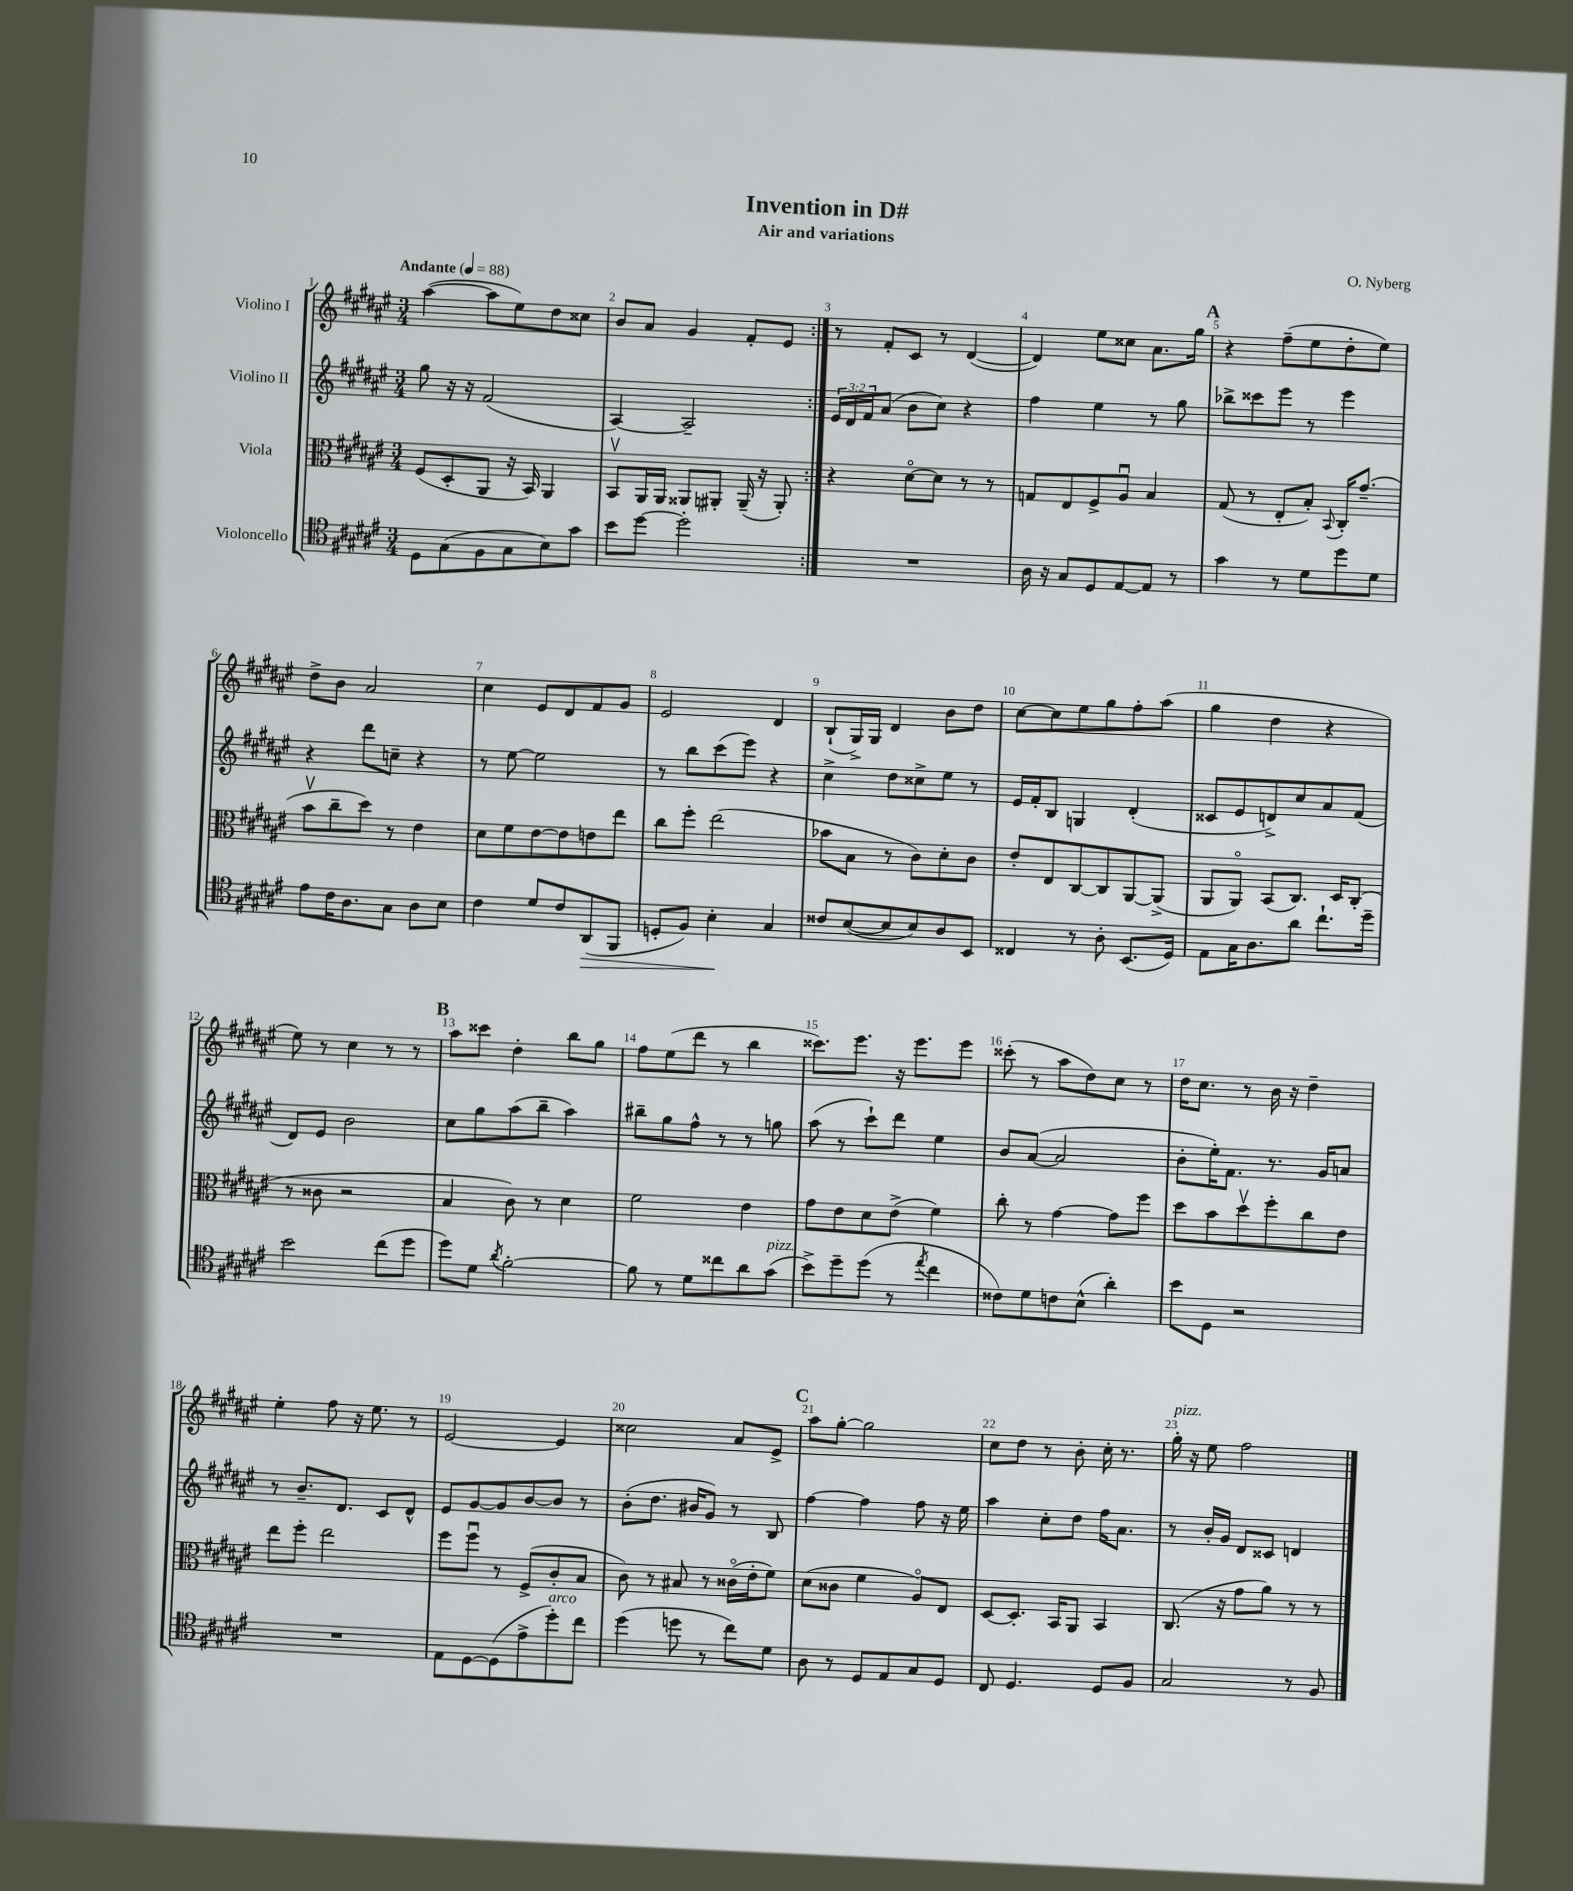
\header { title = "Invention in D#" composer = "O. Nyberg" subtitle = "Air and variations" }
<<
\new StaffGroup <<
\new Staff = "s0" \with { instrumentName = "Violino I" } {
    \clef treble \key fis \major \numericTimeSignature \time 3/4 \tempo "Andante" 4 = 88
    \repeat volta 2 { ais''4~( ais''8 eis''8) dis''8 cisis''8 |
    b'8 ais'8 gis'4 fis'8-. eis'8 | }
    r8 fis'8-. cis'8 r8 dis'4~( |
    dis'4) eis''8 cisis''8 ais'8. gis''16 |
    \mark \markup { \bold "A" } r4 fis''8--( eis''8 dis''8-. eis''8) |
    dis''8-> b'8 ais'2 |
    cis''4 eis'8 dis'8 fis'8 gis'8 |
    eis'2 dis'4 |
    b8-!( gis16->) gis16 dis'4 b'8 dis''8 |
    cis''8~ cis''8 eis''8 gis''8 fis''8-. ais''8( |
    gis''4 dis''4 r4 |
    eis''8) r8 cis''4 r8 r8 |
    \mark \markup { \bold "B" } ais''8 cisis'''8 dis''4-. b''8 gis''8 |
    fis''8 eis''8( dis'''8 r8 b''4 |
    cisis'''8.) eis'''8. r16 eis'''8. eis'''8 |
    cisis'''8-.( r8 ais''8 dis''8) cis''8 r8 |
    dis''16 cis''8. r8 b'16 r16 dis''4-- |
    eis''4-. fis''8 r16 eis''8. r8 |
    eis'2~ eis'4 |
    cisis''2 ais'8 eis'8-> |
    \mark \markup { \bold "C" } ais''8 gis''8~-. gis''2 |
    cis''8 dis''8 r8 b'8-. cis''16-. r8. |
    gis''16-.^\markup { \italic "pizz." } r16 eis''8 fis''2 \bar "|." |
}
\new Staff = "s1" \with { instrumentName = "Violino II" } {
    \clef treble \key fis \major \numericTimeSignature \time 3/4 \override Staff.TupletNumber.text = #tuplet-number::calc-fraction-text
    \repeat volta 2 { gis''8 r16 r16 fis'2( |
    ais4~) ais2-- | }
    \tuplet 3/2 { eis'16 dis'16 fis'16 } ais'8( b'8 cis''8) r4 |
    fis''4 eis''4 r8 gis''8 |
    \mark \markup { \bold "A" } bes''8-> cisis'''8 eis'''8 r8 eis'''4 |
    r4 dis'''8 c''8-- r4 |
    r8 eis''8~ eis''2 |
    r8 b''8 cis'''8( eis'''8) r4 |
    cis''4-> dis''8 cisis''8-> eis''8 r8 |
    eis'16 fis'16-. b8 g4 dis'4-.( |
    cisis'8 eis'8 d'8->) cis''8 ais'8 fis'8( |
    dis'8) eis'8 b'2 |
    \mark \markup { \bold "B" } cis''8 gis''8 ais''8( b''8-- ais''4) |
    bis''8-- gis''8 fis''8-^ r8 r8 g''8 |
    ais''8( r8 cis'''8-!) dis'''8 eis''4 |
    b'8 ais'8~( ais'2 |
    b'8-. eis''16-.) fis'8. r8. gis'16 a'8 |
    r8 b'8.-- dis'8. cis'8 dis'8-^ |
    eis'8 gis'8~ gis'8 b'8~ b'8 r8 |
    b'8-.( dis''8. bis'16 gis'8) r8 b8 |
    \mark \markup { \bold "C" } fis''4~ fis''4 fis''8 r16 eis''16 |
    ais''4 cis''8-. dis''8 fis''16 ais'8. |
    r8 b'16-. gis'16 dis'8 cisis'8 d'4 \bar "|." |
}
\new Staff = "s2" \with { instrumentName = "Viola" } {
    \clef alto \key fis \major \numericTimeSignature \time 3/4
    \repeat volta 2 { fis8( dis8-. ais,8 r16 b,16) ais,4 |
    b,8\upbow ais,16 ais,16 aisis,8 ais,8-. ais,16--( r16 ais,8-.) | }
    r4 dis'8~\flageolet dis'8 r8 r8 |
    g8 eis8 fis8-> ais8\downbow b4 |
    \mark \markup { \bold "A" } gis8( r8 eis8-. b8-.) \appoggiatura { b,8 } cis16-. gis'8.--( |
    b'8\upbow cis''8-- dis''8) r8 eis'4 |
    dis'8 fis'8 eis'8~ eis'8 e'8 eis''8 |
    cis''8 fis''8-. eis''2( |
    bes'8 b8 r8 cis'8) dis'8-. cis'8 |
    eis'8-. eis8 cis8~ cis8 ais,8~ ais,8->( |
    ais,8 ais,8\flageolet) b,8( cis8.) dis16 cis8-.( |
    r8 cisis'8 r2 |
    \mark \markup { \bold "B" } b4 cis'8) r8 dis'4 |
    fis'2 eis'4 |
    gis'8 eis'8 dis'8 eis'8->( fis'4) |
    cis''8-. r8 gis'4~ gis'8 fis''8 |
    dis''8 b'8 dis''8\upbow fis''8-. cis''8 eis'8 |
    eis''8 fis''8-. eis''2 |
    fis''8 fis''8\downbow r8 fis8->( cis'8-. b8 |
    cis'8) r8 bis8 r8 cisis'16\flageolet( eis'16-. fis'8) |
    \mark \markup { \bold "C" } dis'8( cisis'8 fis'4 ais8\flageolet) eis8 |
    dis8~ dis8.-. b,16 ais,8 b,4 |
    cis8.( r16 gis'8 ais'8) r8 r8 \bar "|." |
}
\new Staff = "s3" \with { instrumentName = "Violoncello" } {
    \clef tenor \key fis \major \numericTimeSignature \time 3/4
    \repeat volta 2 { dis8 gis8( fis8 gis8 b8) gis'8 |
    b'8 dis''8~ dis''2-. | }
    R2. |
    ais16 r16 gis8 dis8 eis8~ eis8 r8 |
    \mark \markup { \bold "A" } gis'4 r8 dis'8 dis''8 dis'8 |
    eis'8 cis'16 ais8. gis8 ais8 b8 |
    cis'4 dis'8 cis'8 ais,8\>( fis,8 |
    d8-. fis8) b4-.\! gis4 |
    cisis'8 b8~( b8 b8) ais8 b,8 |
    cisis4 r8 ais8-. b,8.( dis16) |
    eis8 gis16 ais8. ais'8 cis''8.-! dis''16-- |
    b'2 cis''8( dis''8 |
    \mark \markup { \bold "B" } dis''8) dis'8 \acciaccatura { ais'8 } fis'2~-. |
    fis'8 r8 dis'8 cisis''8 ais'8 gis'8^\markup { \italic "pizz." }( |
    b'8->) dis''8-- dis''8( r8 \acciaccatura { eis''8 } cis''4 |
    cisis'8) dis'8 c'8 b8-^( ais'4-.) |
    b'8 dis8 r2 |
    R2. |
    eis8 dis8~ dis8( eis'8-> dis''8-.^\markup { \italic "arco" }) cis''8 |
    dis''4( d''8 r8 cis''8) dis'8 |
    \mark \markup { \bold "C" } ais8 r8 dis8 eis8 gis8 dis8 |
    cis8 dis4. dis8 fis8 |
    gis2 r8 fis8 \bar "|." |
}
>>
>>
\layout { \context { \Score \override BarNumber.break-visibility = ##(#f #t #t) barNumberVisibility = #all-bar-numbers-visible } }
